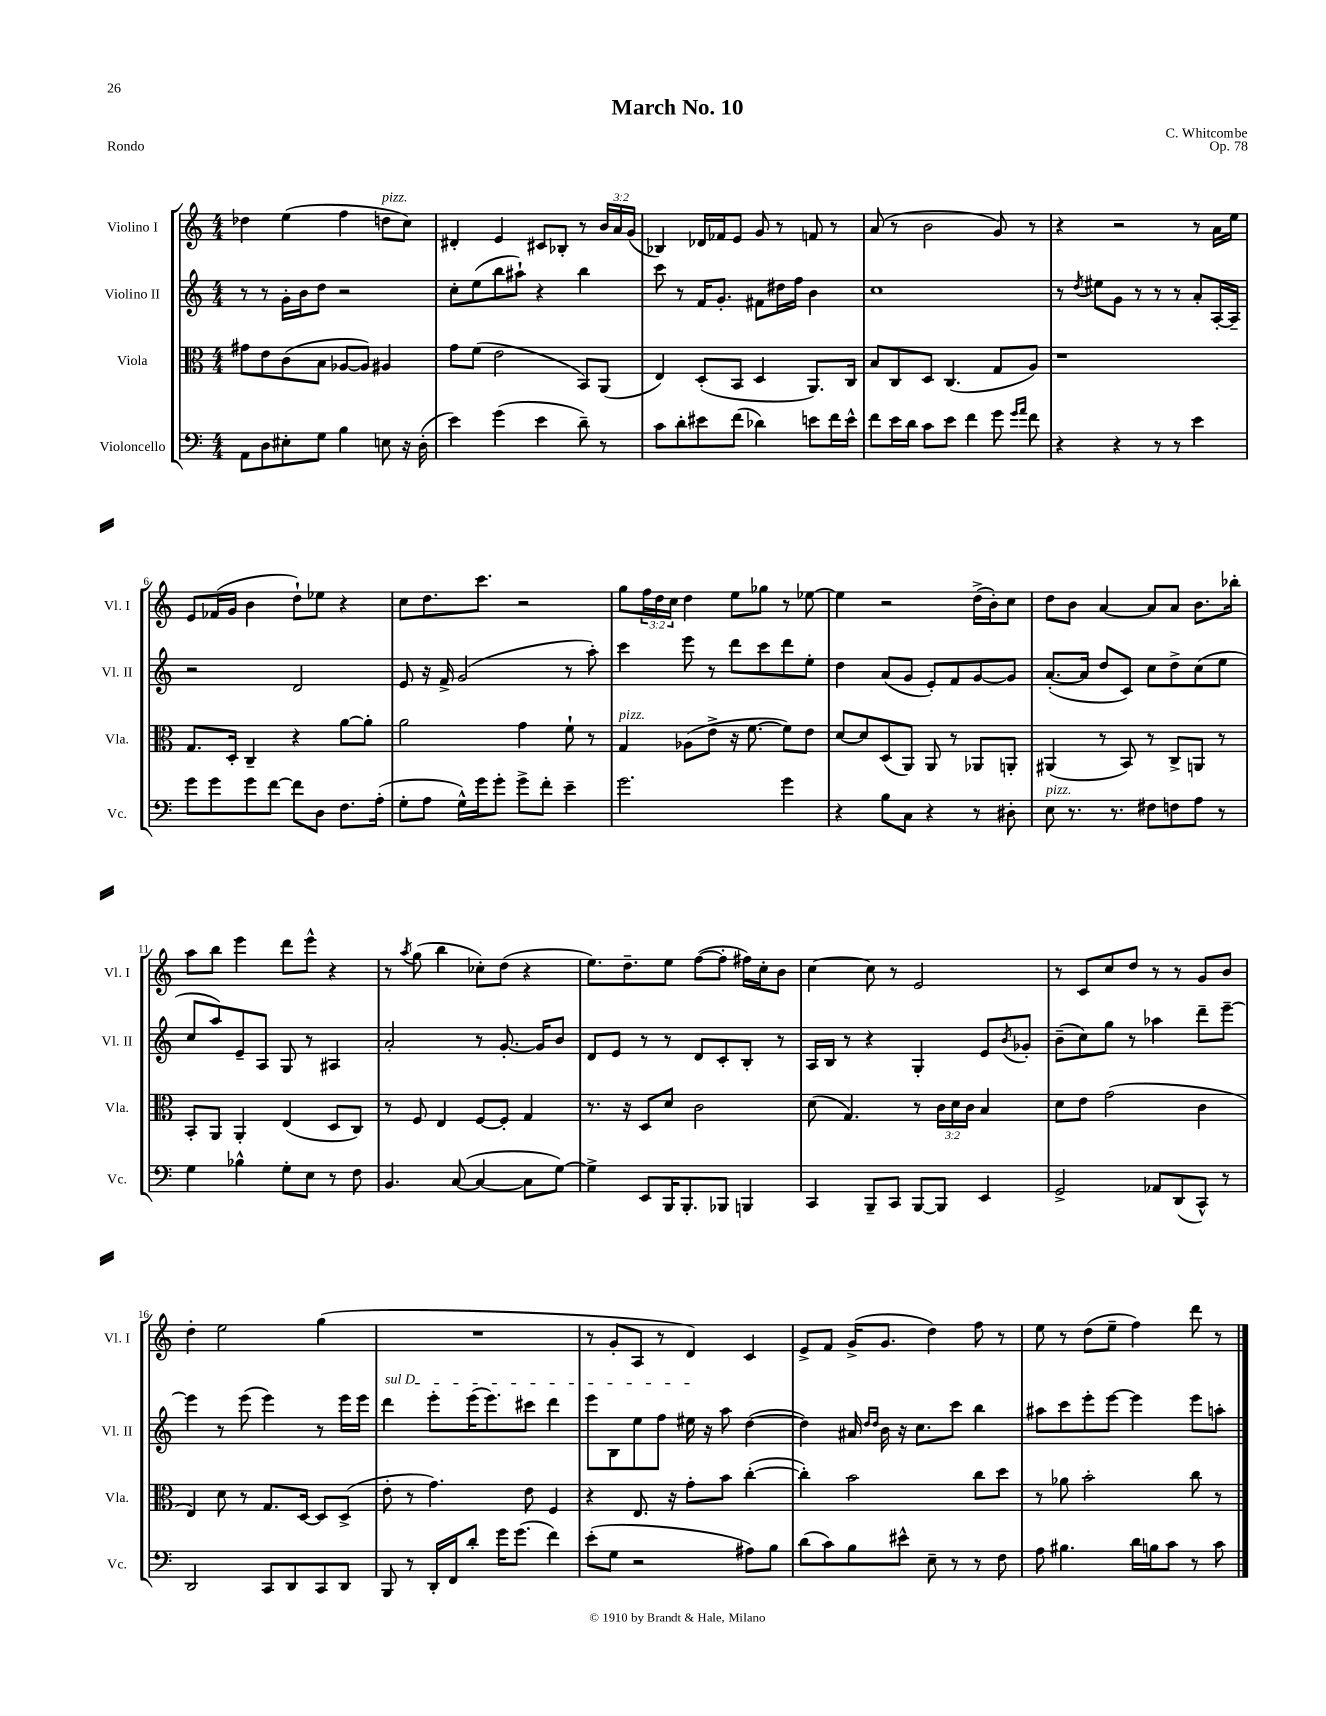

**kern	**kern	**kern	**kern
*staff4	*staff3	*staff2	*staff1
*clefF4	*clefC3	*clefG2	*clefG2
*k[]	*k[]	*k[]	*k[]
*M4/4	*M4/4	*M4/4	*M4/4
8AA	8g#	8r	4dd-
8D	8e	8r	.
8E#'	(8c	16g'	(4ee
.	.	16b	.
8G	8B	8dd	.
4B	[8A-	2r	4ff
.	8A-])	.	.
8E	4A#	.	8dd
16r	.	.	8cc)
(16D'	.	.	.
=	=	=	=
4e)	8g	8cc'	4d#'
.	(8f	(8ee	.
(4g	2e	8bb	4e
.	.	8aa#`)	.
4e	.	4r	8c#
.	.	.	8B-'
8d~)	8BB)	4bb	8r
8r	(8AA	.	24b
.	.	.	24a
.	.	.	(24g
=	=	=	=
8c	4E)	8ccc	4B-)
8d'	.	8r	.
8e#	(8D'	16f	16d-
.	.	8.g'	16f-
(8f	8BB	.	8e
4d-)	4D	8f#	8g
.	.	16dd#	8r
.	.	16ff	.
8e	8.AA)	4b	8f
16f	.	.	8r
16e^^	16C	.	.
=	=	=	=
8f	8B	1cc	(8a
16e	8C	.	8r
16d	.	.	.
8c	8D	.	2b
8e	(4.C	.	.
4f	.	.	.
8g	8G	.	8g)
16qqg	.	.	.
16qqa	.	.	.
8f	8A)	.	8r
=	=	=	=
4r	1r	8r	4r
.	.	8qdd	.
.	.	8ee#	.
4r	.	8g	2r
.	.	8r	.
8r	.	8r	.
8r	.	8r	.
4e	.	8a'	8r
.	.	[16A'	16a
.	.	16A~]	16ee
=	=	=	=
8g	8.G	2r	8e
8g	.	.	(16f-
.	16D'	.	16g
8g	4C~	.	4b
[8f	.	.	.
8f]	4r	2d	8dd`)
8D	.	.	8ee-
8.F	[8a	.	4r
.	8a']	.	.
(16A'	.	.	.
=	=	=	=
8G'	2a	8e	8cc
8A	.	16r	8.dd
.	.	16f^	.
16G^^)	.	(2g	.
16g	.	.	8.ccc
8g'	.	.	.
8g^	4g	.	2r
8f'	.	.	.
4e~	8f`	8r	.
.	8r	8aa')	.
=	=	=	=
2.g	4G	4ccc	8gg
.	.	.	24ff
.	.	.	24dd
.	.	.	24cc
.	(8A-	8eee	4dd
.	8e^	8r	.
.	16r	8ddd	8ee
.	[8.f	.	.
.	.	8ccc	8gg-
4g	8f])	8ddd	8r
.	8e	8ee'	[8ee-
=	=	=	=
4r	[8d	4dd	4ee-]
.	8d]	.	.
8B	(8D	(8a	2r
8C	8AA)	8g	.
4r	8AA	8e')	.
.	8r	8f	.
8r	8AA-	[8g	(16dd^
.	.	.	16b')
8D#'	8AA'	8g]	8cc
=	=	=	=
8E	(4AA#	([8.a'	8dd
8.r	.	.	8b
.	.	16a]	.
.	8r	8dd	[4a
8.r	.	.	.
.	8BB)	8c)	.
8F#	8r	8cc	8a]
8F	8C^	8dd^	8a
8A	8AA	(8cc	8.b
8r	8r	8ee	.
.	.	.	16bb-'
=	=	=	=
4G	8BB'	8cc	8aa
.	8AA	8aa)	8bb
4B-^^	4AA'	8e~	4eee
.	.	8A	.
8G'	(4E	8G	8ddd
8E	.	8r	8eee^^
8r	8D	4A#	4r
8F	8C)	.	.
=	=	=	=
4.BB	8r	2a'	8r
.	.	.	8qaa
.	8F	.	(8gg
.	4E	.	4bb
([8C	.	.	.
4C_	[8F	8r	8cc-')
.	8F']	[8.g'	(8dd
8C]	4G	.	4r
.	.	16g]	.
[8G)	.	8b	.
=	=	=	=
4G^]	8.r	8d	8.ee)
.	.	8e	.
.	16r	.	8.dd~
8EE	8D	8r	.
16BBB	8d	8r	8ee
8.BBB'	.	.	.
.	2c	8d	([8ff
8BBB-	.	8c'	8ff']
4BBB	.	8B'	16ff#)
.	.	.	16cc'
.	.	8r	8b
=	=	=	=
4CC	(8d	16A	[4cc
.	.	16B	.
.	4.G)	8r	.
8BBB~	.	4r	8cc]
8CC	.	.	8r
[8BBB	8r	4G'	2e
8BBB]	24c	.	.
.	24d	.	.
.	24c	.	.
4EE	4B	8e	.
.	.	8qb	.
.	.	8g-'	.
=	=	=	=
2GG^	8d	(8b~	8r
.	8e	8cc)	8c
.	(2g	8gg	8cc
.	.	8r	8dd
8AA-	.	4aa-	8r
(8DD	.	.	8r
8CC^^)	4c	8ddd~	8g
8r	.	[8eee~	8b
=	=	=	=
2DD	4E)	4eee]	4dd'
.	8d	8r	2ee
.	8r	(8eee	.
8CC	8.G	4eee)	.
8DD	.	.	.
.	[16D	.	.
8CC	8D]	8r	(4gg
8DD	(8D^	16eee	.
.	.	16eee	.
=	=	=	=
8BBB	8e'	4ddd	1r
8r	8r	.	.
16DD'	4.g)	8eee'	.
16FF	.	.	.
8d'	.	(16eee	.
.	.	8.eee)	.
16g	.	.	.
(8.g	.	.	.
.	8e	8ccc#	.
4f)	4F	4ddd	.
=	=	=	=
(8e'	4r	8eee	8r
8G	.	8B	8g'
2r	8.E	8ee	8A
.	.	8ff	8r
.	16r	.	.
.	8g'	16ee#	4d)
.	.	16r	.
.	8b	8aa	.
8A#)	([4cc'	([4dd	4c
8B	.	.	.
=	=	=	=
(8d	4cc'])	4dd])	8e^
8c)	.	.	8f
8B	2b	16a#	(16g^
.	.	16qqdd	.
.	.	16qqdd	.
.	.	16b	8.g
8e#^^	.	16r	.
.	.	8.cc	.
8E~	.	.	4dd)
8r	.	8ccc	.
8r	8cc	4bb	8ff
8F	8dd	.	8r
=	=	=	=
8A	8r	8aa#	8ee
4.B#	8a-	8ccc	8r
.	2b'	8eee'	(8dd
.	.	[8eee	8ee~
16d	.	4eee]	4ff)
16B	.	.	.
8c	.	.	.
8r	8cc	8eee	8ddd
8c	8r	8aa'	8r
==	==	==	==
*-	*-	*-	*-
